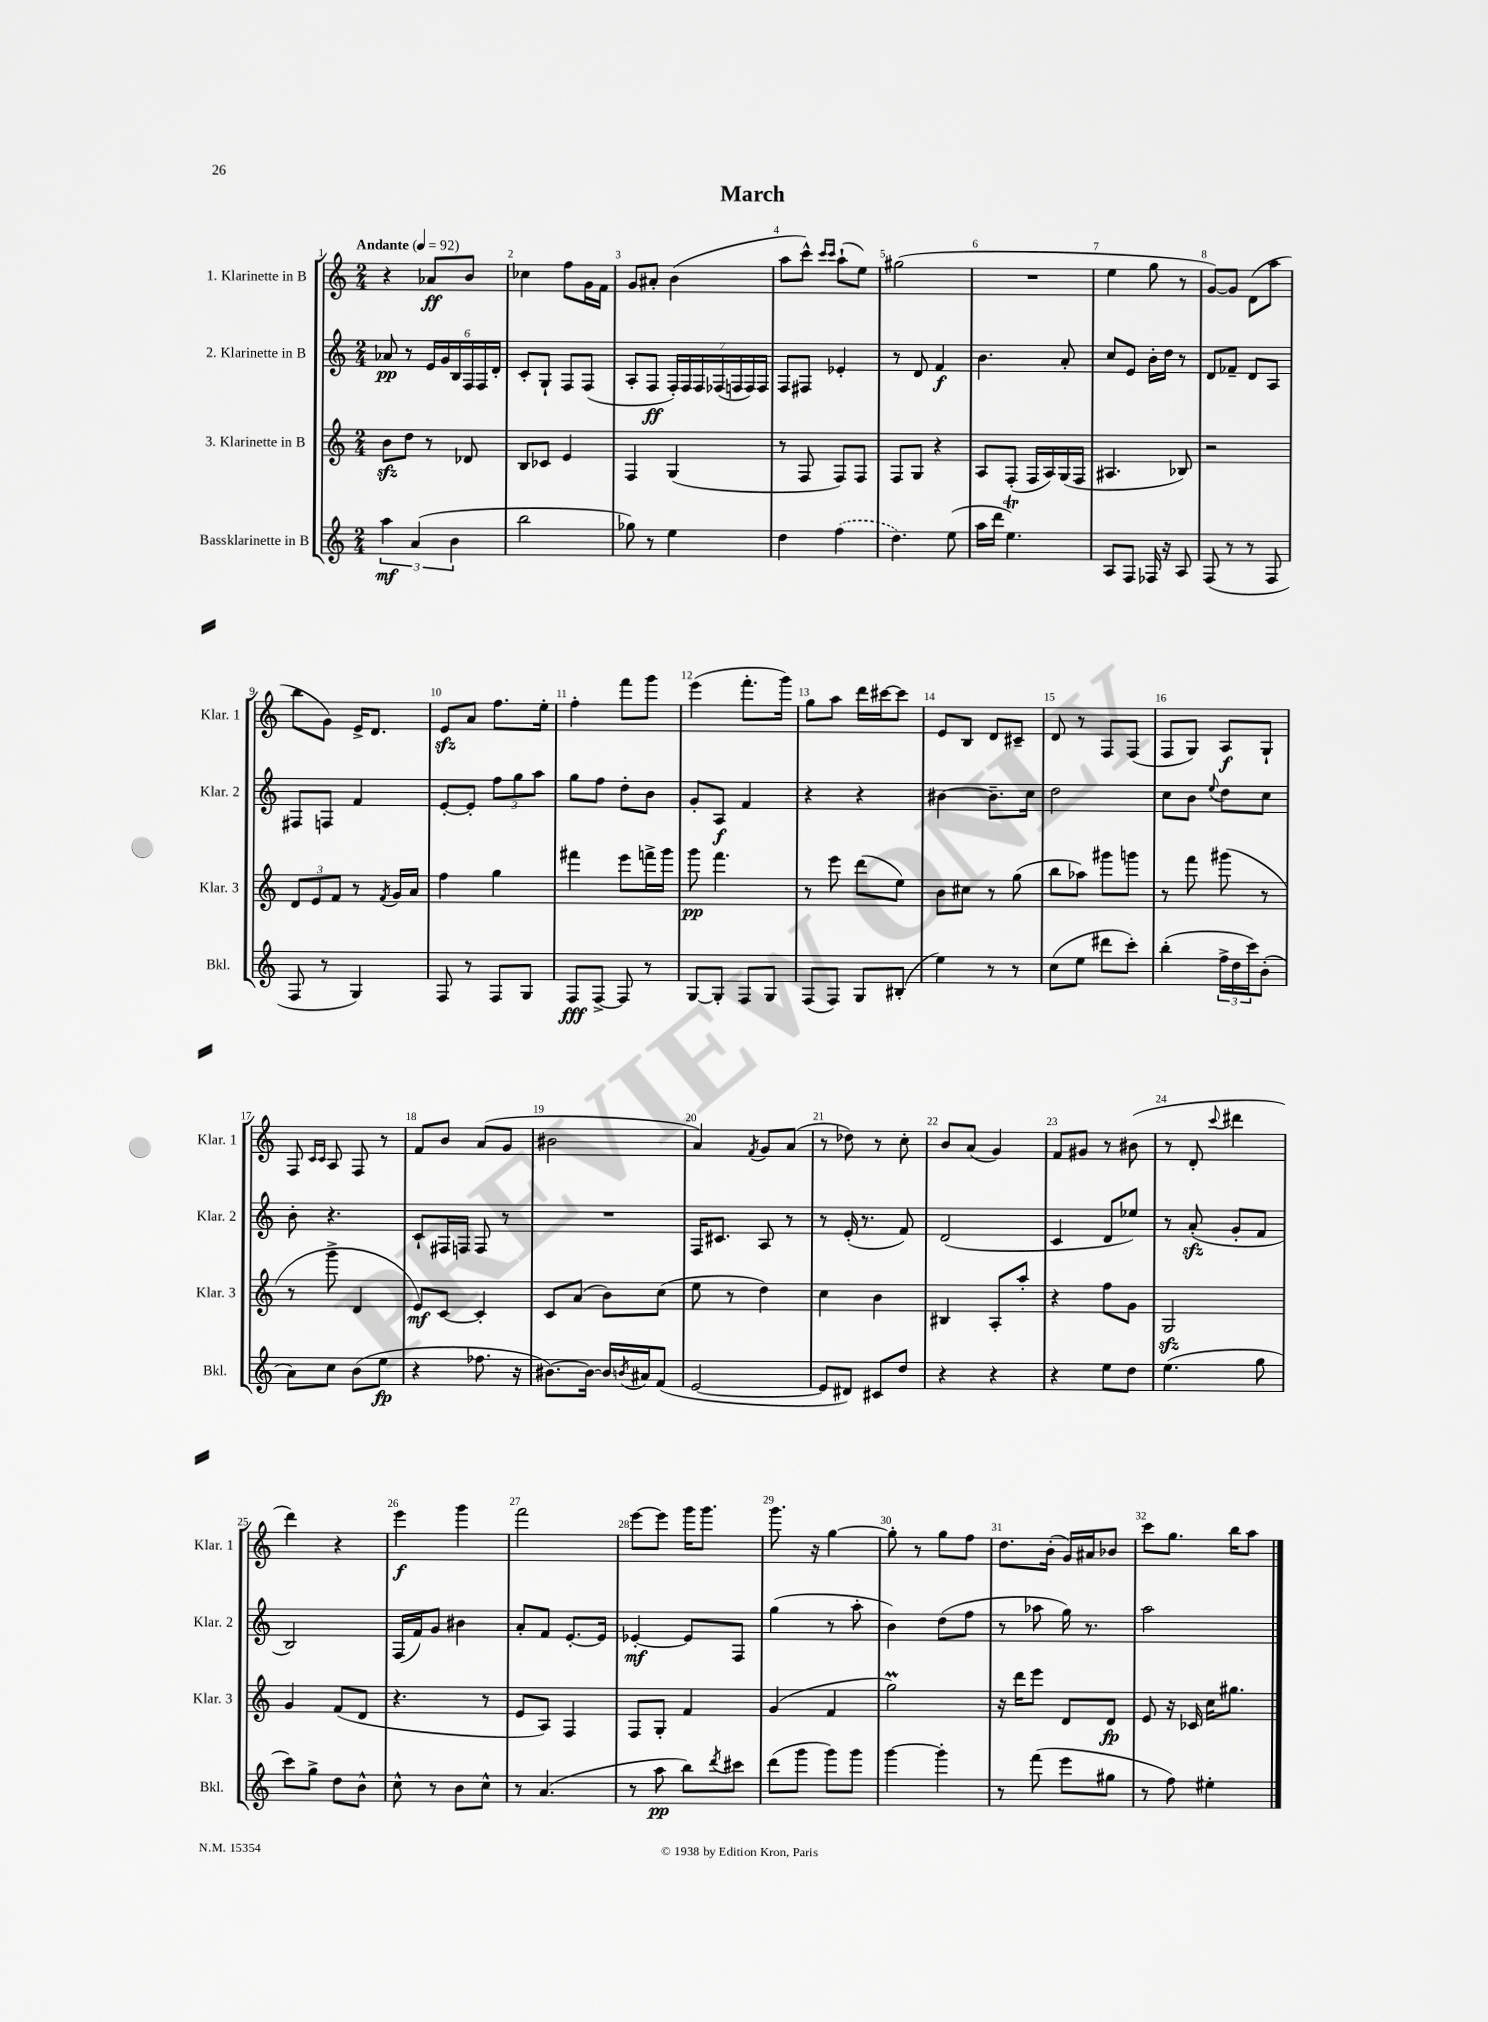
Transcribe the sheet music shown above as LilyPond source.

\header { title = "March" }
<<
\new StaffGroup <<
\new Staff = "s0" \with { instrumentName = "1. Klarinette in B" shortInstrumentName = "Klar. 1" } {
    \clef treble \key c \major \numericTimeSignature \time 2/4 \tempo "Andante" 4 = 92
    r4 aes'8\ff b'8 |
    ces''4 f''8 g'16 f'16 |
    g'8 ais'8-. b'4( |
    a''8 c'''8-^) \grace { c'''16 c'''16 } a''8-!( e''8) |
    gis''2( |
    R2 |
    e''4 g''8 r8 |
    g'8~) g'8 d'8( a''8 |
    b''8 g'8) e'16-> d'8. |
    e'8\sfz a'8 f''8. e''16-. |
    f''4-. f'''8 g'''8 |
    e'''4( f'''8.-. g'''16) |
    g''8 a''8 d'''16 cis'''16~ cis'''8 |
    e'8 b8 d'8 cis'8-- |
    d'8 r8 f8 f8( |
    f8 g8) a8\f g8-! |
    f8 \grace { c'16 c'16 } a8 f8 r8 |
    f'8 b'8 a'8( g'8 |
    bis'2 |
    a'4) \acciaccatura { f'8 } g'8 a'8( |
    r8 des''8) r8 c''8-. |
    b'8 a'8( g'4) |
    f'8 gis'8 r8 bis'8( |
    r8 d'8-. \appoggiatura { c'''8 } dis'''4 |
    d'''4) r4 |
    e'''4\f g'''4 |
    f'''2 |
    e'''8~ e'''8 g'''16 g'''8. |
    g'''8. r16 g''4~ |
    g''8-. r8 g''8 f''8 |
    d''8. b'16-.( g'16) ais'16 bes'8 |
    c'''8 g''8. b''16 a''8 \bar "|." |
}
\new Staff = "s1" \with { instrumentName = "2. Klarinette in B" shortInstrumentName = "Klar. 2" } {
    \clef treble \key c \major \numericTimeSignature \time 2/4
    aes'8\pp r8 \tuplet 6/4 { e'16 g'16 b16 f16 f16 d'16-. } |
    c'8-. g8-! f8 f8( |
    a8-. f8\ff \tuplet 7/4 { f16-.) f16 f16 fes16( f16 f16) f16 } |
    f8 fis8 ees'4-. |
    r8 d'8 f'4\f |
    b'4. a'8-. |
    c''8 e'8 b'16-. d''16 r8 |
    d'8 fes'8-- d'8 a8 |
    fis8 f8 f'4 |
    e'8~-. e'8-. \tuplet 3/2 { f''8 g''8 a''8 } |
    g''8 f''8 d''8-. b'8 |
    g'8-. a8\f f'4 |
    r4 r4 |
    bis'4~ bis'8.-- c''16 |
    d''2 |
    c''8 b'8 \appoggiatura { e''8 } d''8 c''8 |
    b'8-. r4. |
    c'8-! fis16 f16 f8 r8 |
    R2 |
    f16 cis'8. a8 r8 |
    r8 e'16-.( r8. f'8) |
    d'2( |
    c'4 d'8 ees''8) |
    r8 a'8-.\sfz( g'8-. f'8 |
    b2) |
    f16( f'16) g'8 bis'4 |
    a'8-. f'8 e'8.~-. e'16 |
    ees'4~-.\mf ees'8 f8 |
    g''4( r8 a''8-. |
    b'4) d''8( f''8 |
    r8 aes''8 g''16) r8. |
    a''2 \bar "|." |
}
\new Staff = "s2" \with { instrumentName = "3. Klarinette in B" shortInstrumentName = "Klar. 3" } {
    \clef treble \key c \major \numericTimeSignature \time 2/4
    b'8\sfz d''8 r8 des'8 |
    b8 ces'8 e'4 |
    f4 g4( |
    r8 f8 f8) f8 |
    f8 g8 r4 |
    a8 f8-.( f16 a16) g16( f16 |
    ais4. bes8) |
    r2 |
    \tuplet 3/2 { d'8 e'8 f'8 } r8 \acciaccatura { f'8 } g'16 a'16 |
    f''4 g''4 |
    fis'''4 e'''8 f'''16-> g'''16 |
    g'''8\pp f'''4. |
    r8 e'''8 d'''8( e''8) |
    b'8 cis''8 r8 g''8( |
    b''8 aes''8) gis'''8 g'''8 |
    r8 f'''8 gis'''8( r8 |
    r8 g'''8-> d'4 |
    e'8\mf) c'8~ c'4-. |
    c'8 a'8( b'8) c''8( |
    e''8 r8 d''4) |
    c''4 b'4 |
    bis4 a8-. a''8-. |
    r4 f''8 g'8 |
    g2\sfz |
    g'4 f'8( d'8 |
    r4. r8 |
    e'8 a8) f4 |
    f8 g8-. f'4 |
    g'4( f'4 |
    g''2\prall) |
    r16 d'''16 e'''8 d'8 d'8\fp |
    e'8 r16 ces'16 c''16 gis''8. \bar "|." |
}
\new Staff = "s3" \with { instrumentName = "Bassklarinette in B" shortInstrumentName = "Bkl." } {
    \clef treble \key c \major \numericTimeSignature \time 2/4
    \tuplet 3/2 { a''4\mf a'4( b'4 } |
    b''2 |
    ges''8) r8 e''4 |
    d''4 \once \slurDashed f''4( |
    d''4.) e''8( |
    a''16 d'''16 e''4.\trill) |
    a8 f8 fes16 r16 a8 |
    f8( r8 r8 f8 |
    f8 r8 g4) |
    f8 r8 f8 g8 |
    f8\fff f8~-> f8 r8 |
    g8~ g8-. f8 g8 |
    f8( f8) g8 bis8-.( |
    e''4) r8 r8 |
    c''8( e''8 dis'''8 c'''8-.) |
    b''4-.( \tuplet 3/2 { f''16-> d''16 c'''16) } b'8-.( |
    a'8) c''8 b'8( e''8\fp |
    r4 fes''8. r16 |
    bis'8.~) bis'16~ bis'16 \acciaccatura { b'8 } ais'16 f'8( |
    e'2~ |
    e'8 dis'8) cis'8 d''8 |
    r4 r4 |
    r4 e''8 d''8 |
    e''4.( g''8 |
    c'''8) g''8-> d''8 b'8-^ |
    c''8-^ r8 b'8 c''8-^ |
    r8 a'4.( |
    r8 a''8\pp b''8) \acciaccatura { d'''8 } cis'''8 |
    d'''8( g'''8 g'''8) g'''8 |
    g'''4~ g'''4-. |
    r8 f'''8( e'''8 gis''8 |
    r8 f''8) eis''4-. \bar "|." |
}
>>
>>
\layout { \context { \Score \override BarNumber.break-visibility = ##(#f #t #t) barNumberVisibility = #all-bar-numbers-visible } }
